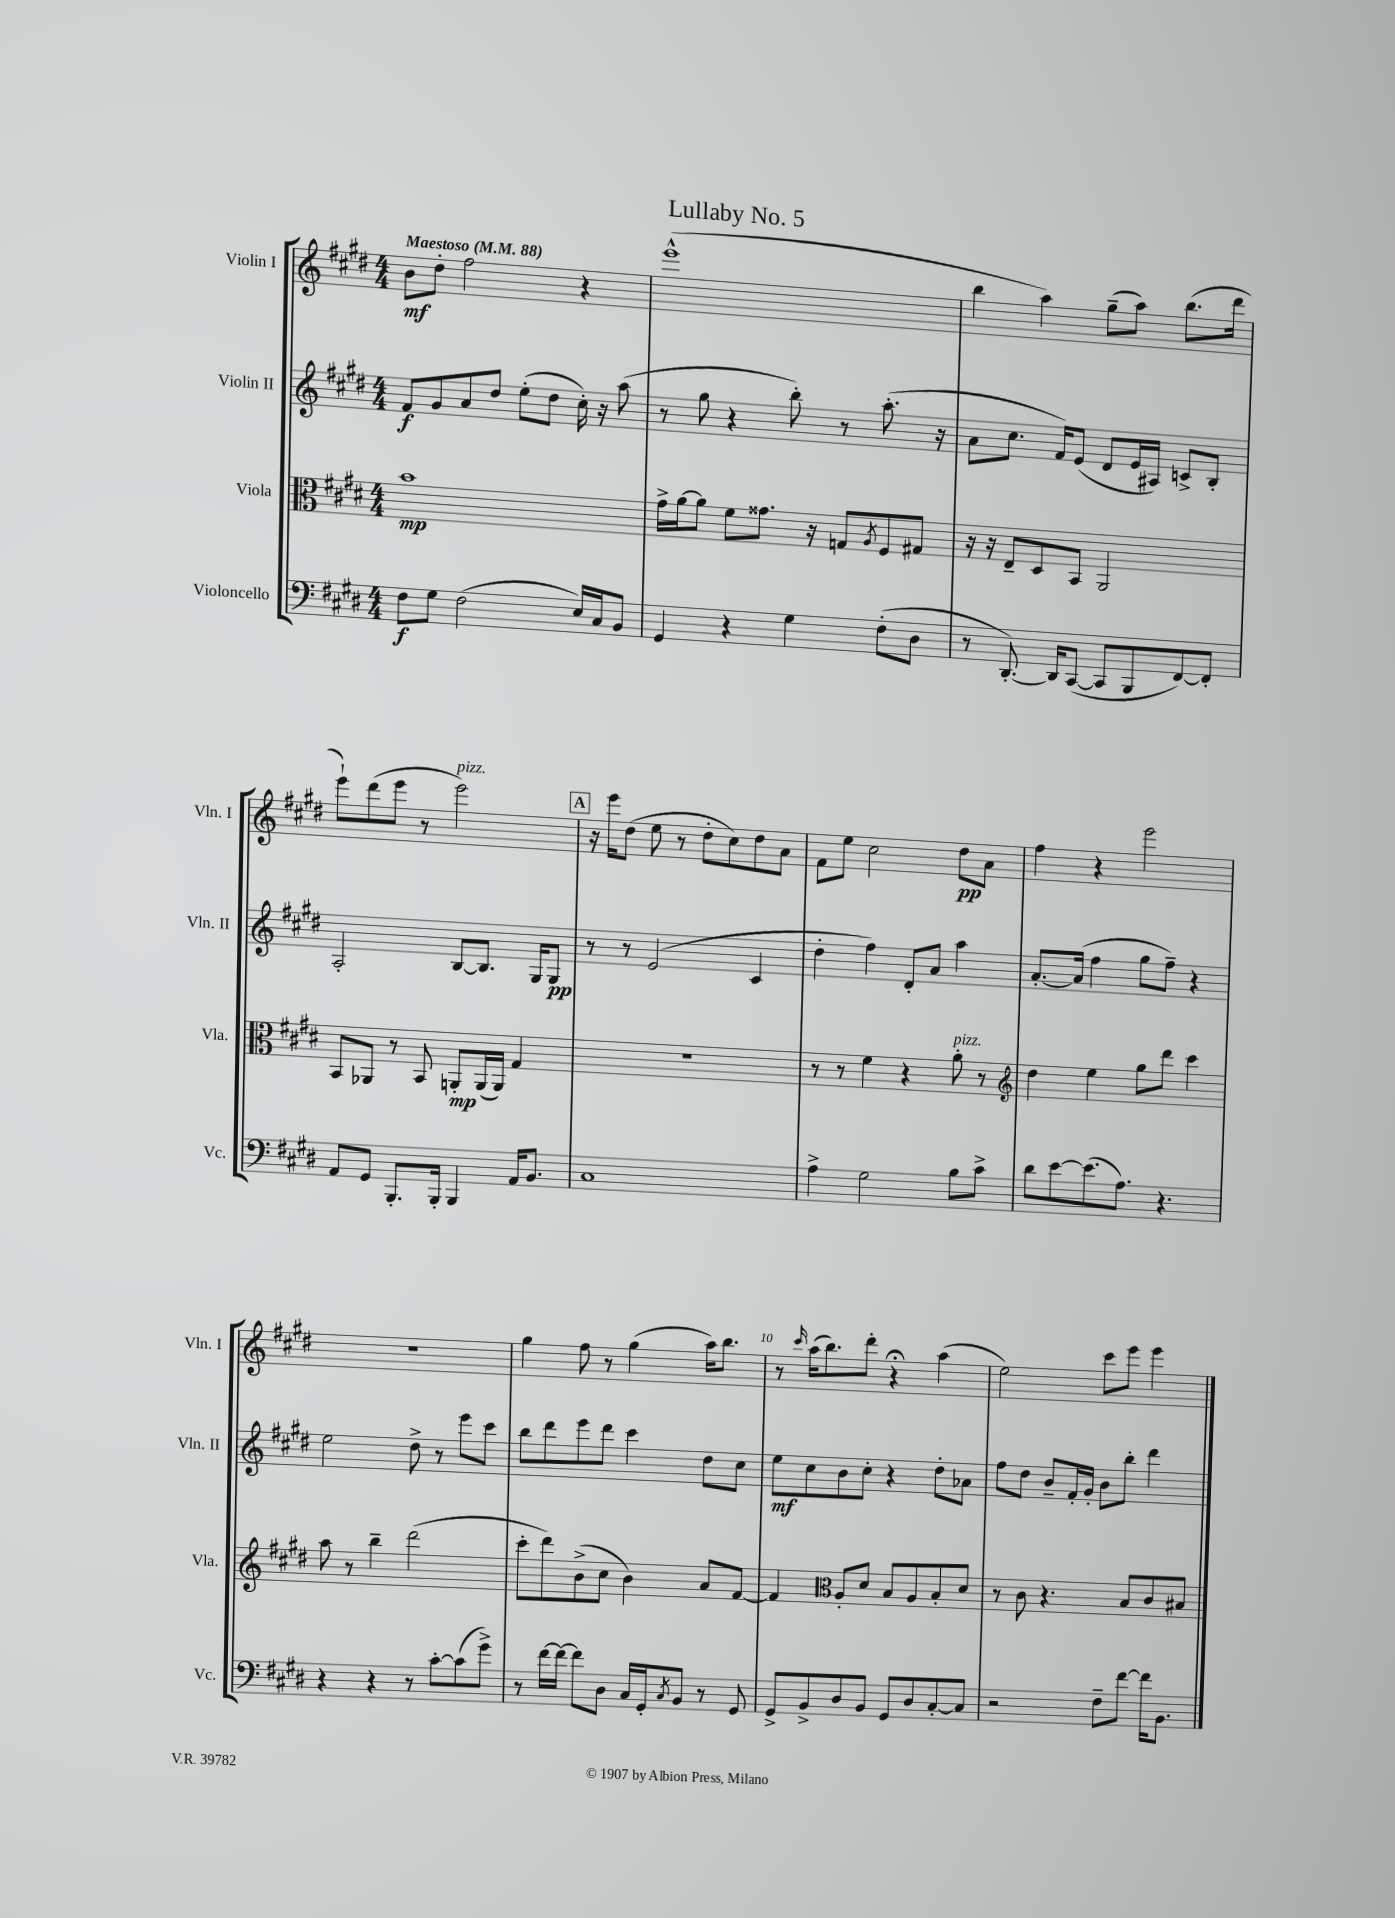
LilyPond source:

\header { title = "Lullaby No. 5" }
<<
\new StaffGroup <<
\new Staff = "s0" \with { instrumentName = "Violin I" shortInstrumentName = "Vln. I" } {
    \clef treble \key e \major \numericTimeSignature \time 4/4 \tempo "Maestoso" 4 = 88
    b'8\mf dis''8-. fis''2 r4 |
    e'''1-^( |
    b''4 a''4) gis''8--( a''8) b''8.( dis'''16 |
    e'''8-!) dis'''8( e'''8 r8 e'''2^\markup { \italic "pizz." }) |
    \mark \markup { \box "A" } r16 e'''16 dis''8( e''8 r8 dis''8-. cis''8) dis''8 a'8 |
    fis'8 e''8 cis''2 dis''8\pp a'8 |
    fis''4 r4 e'''2 |
    R1 |
    gis''4 fis''8 r8 gis''4( a''16) b''8. |
    r8 \grace { cis'''16 } a''16( b''8.) dis'''8-. r4\fermata a''4( |
    e''2) cis'''8 e'''8 e'''4 \bar "|." |
}
\new Staff = "s1" \with { instrumentName = "Violin II" shortInstrumentName = "Vln. II" } {
    \clef treble \key e \major \numericTimeSignature \time 4/4
    fis'8\f gis'8 a'8 dis''8 e''8-.( dis''8 cis''16-.) r16 a''8( |
    r8 gis''8 r4 b''8-.) r8 a''8.-.( r16 |
    a'8 cis''8. fis'16) e'8( dis'8 e'16 ais16) c'8-> b8-. |
    a2-. b8~ b8. gis16 gis8\pp |
    \mark \markup { \box "A" } r8 r8 e'2( cis'4 |
    dis''4-. fis''4) dis'8-. a'8 a''4 |
    a'8.~-. a'16( fis''4 gis''8 fis''8--) r4 |
    e''2 dis''8-> r8 e'''8 cis'''8 |
    b''8 dis'''8 e'''8 dis'''8 cis'''4 dis''8 cis''8 |
    e''8\mf cis''8 b'8 cis''8-. r4 dis''8-. aes'8 |
    fis''8 dis''8 b'8-- fis'16-. gis'16-. b'8 b''8-. dis'''4 \bar "|." |
}
\new Staff = "s2" \with { instrumentName = "Viola" shortInstrumentName = "Vla." } {
    \clef alto \key e \major \numericTimeSignature \time 4/4
    b'1\mp |
    gis'16-> a'16~ a'8 fis'8 gisis'8. r16 g8 \acciaccatura { a8 } fis8 gis8 |
    r16 r16 e8-- dis8 b,8 a,2 |
    b,8 aes,8 r8 b,8 a,8-.\mp a,16( a,16) gis4 |
    \mark \markup { \box "A" } R1 |
    r8 r8 fis'4 r4 a'8-.^\markup { \italic "pizz." } r8 |
    \clef treble dis''4 e''4 gis''8 dis'''8 cis'''4 |
    a''8 r8 b''4-- dis'''2( |
    cis'''8-. dis'''8) b'8->( cis''8 b'4) a'8 fis'8~ |
    fis'4 \clef alto a8-. dis'8 b8 a8 b8-. dis'8 |
    r8 cis'8 r4. b8 cis'8 bis8 \bar "|." |
}
\new Staff = "s3" \with { instrumentName = "Violoncello" shortInstrumentName = "Vc." } {
    \clef bass \key e \major \numericTimeSignature \time 4/4
    fis8\f gis8 fis2( e16) cis16 b,8 |
    gis,4 r4 gis4 fis8-.( dis8 |
    r8 dis,8.~-.) dis,16 cis,8~( cis,8 b,,8 fis,8~) fis,8-. |
    a,8 gis,8 b,,8.-. b,,16-. b,,4 a,16 b,8. |
    \mark \markup { \box "A" } cis1 |
    a4-> gis2 b8 cis'8-> |
    dis'8 e'8~ e'8.( a8.) r4. |
    r4 r4 r8 cis'8~-. cis'8( gis'8->) |
    r8 fis'16~ fis'16~ fis'8 dis8 cis16 gis,16-. \acciaccatura { cis8 } b,8 r8 gis,8 |
    gis,8-> b,8-> dis8 b,8 gis,8 dis8 cis8~-. cis8 |
    r2 fis8-- fis'8~ fis'16 b,8. \bar "|." |
}
>>
>>
\layout { \context { \Score \override BarNumber.break-visibility = ##(#f #t #t) barNumberVisibility = #(every-nth-bar-number-visible 5) } }
